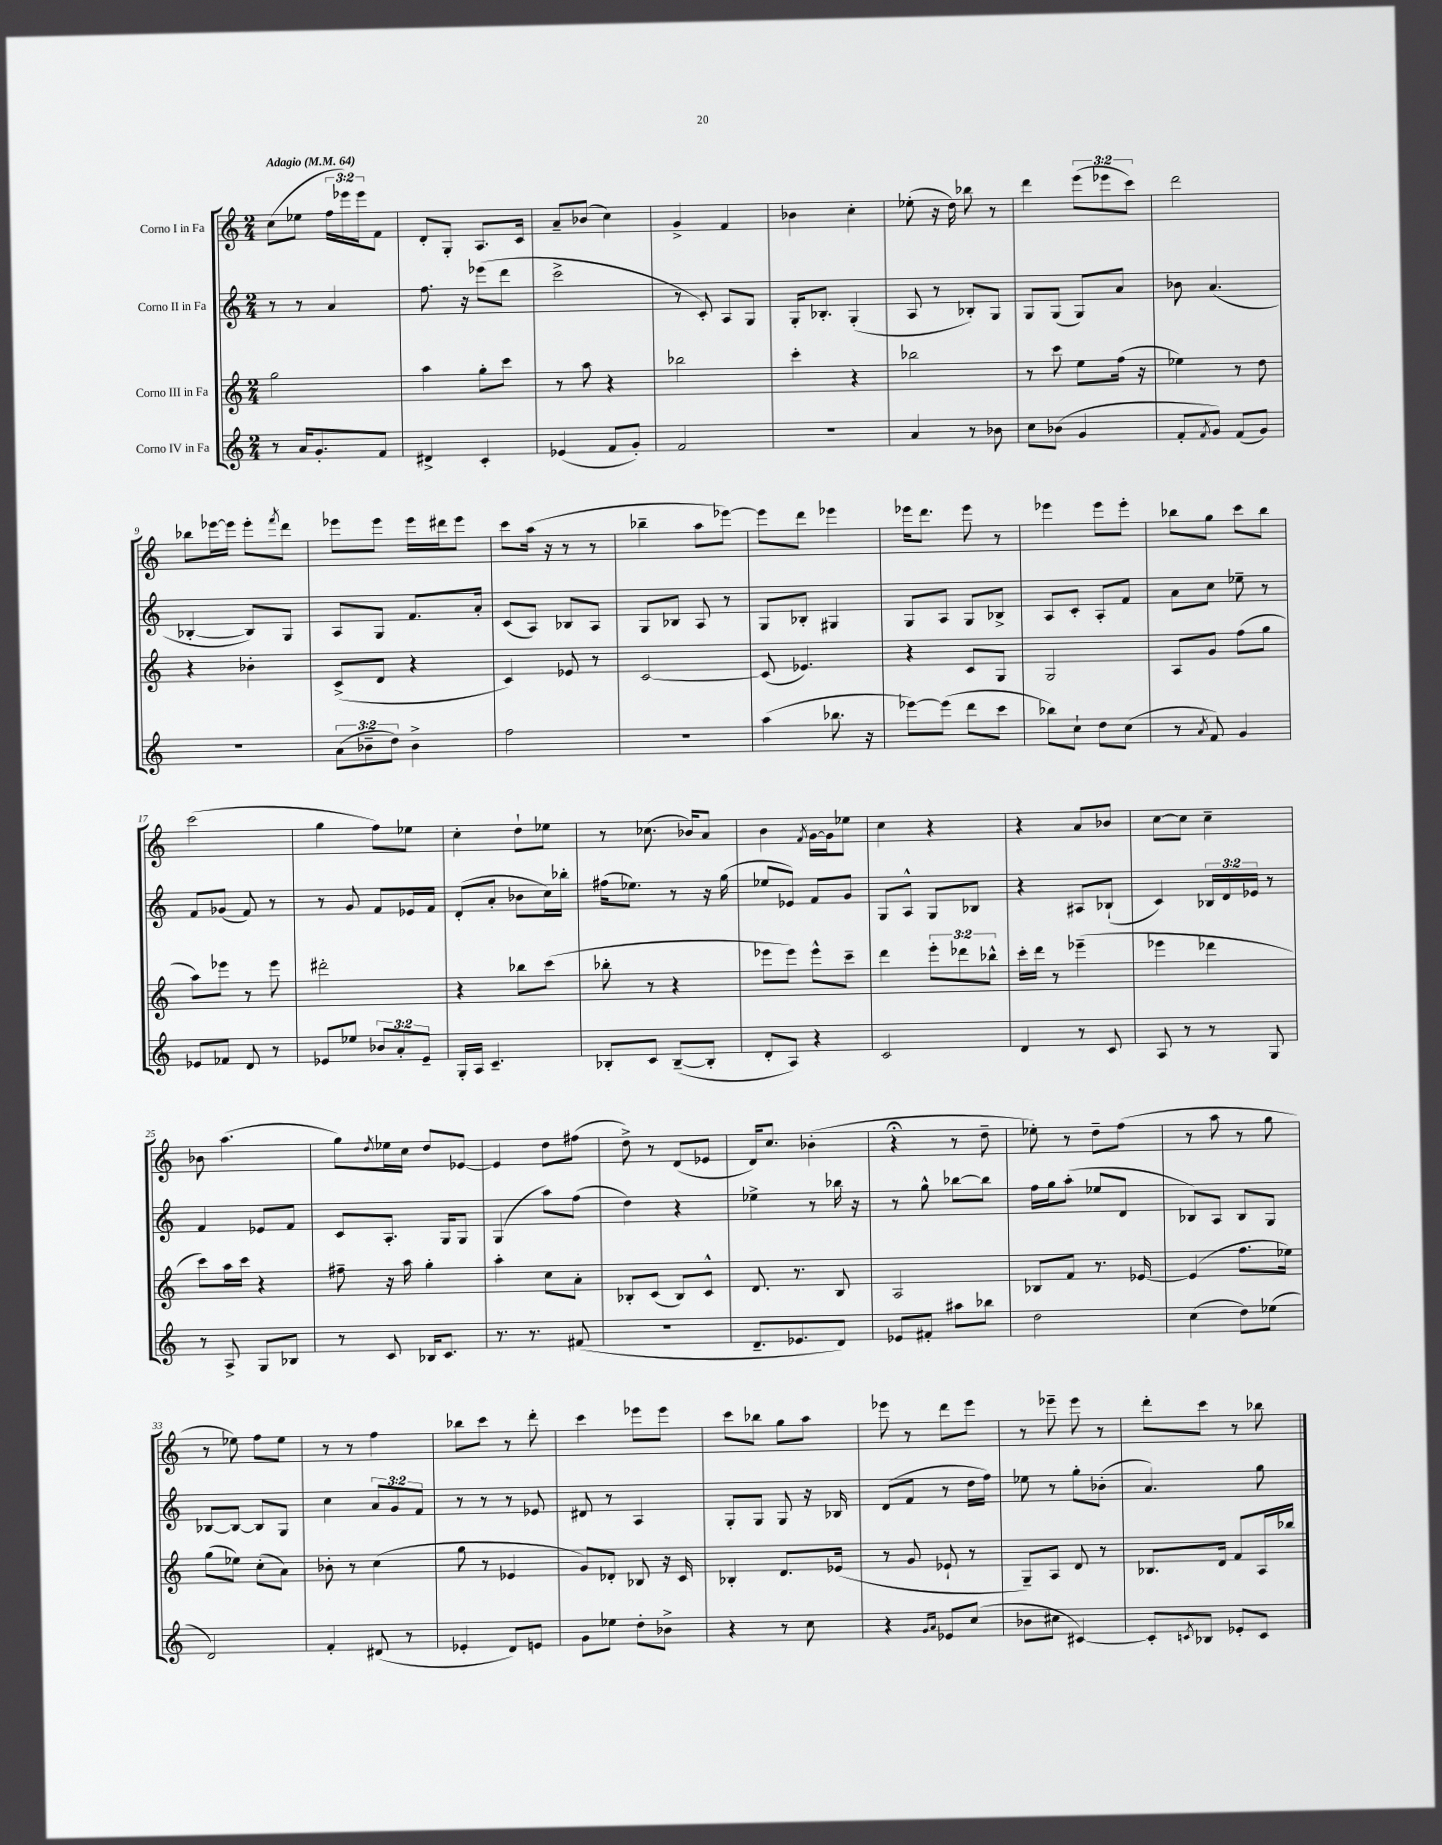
<<
\new StaffGroup <<
\new Staff = "s0" \with { instrumentName = "Corno I in Fa" } {
    \clef treble \key c \major \numericTimeSignature \time 2/4 \override Staff.TupletNumber.text = #tuplet-number::calc-fraction-text \tempo "Adagio" 4 = 64
    c''8( ees''8 \tuplet 3/2 { f''16 ees'''16) ees'''16 } f'8 |
    d'8-. g8-. a8. c'16 |
    a'8-- bes'8( c''4) |
    g'4-> f'4 |
    bes'4 c''4-. |
    ees''8-.( r16 d''16) bes''8 r8 |
    d'''4 \tuplet 3/2 { e'''8( ees'''8 c'''8) } |
    d'''2 |
    bes''8 ees'''16~ ees'''16 ees'''8-. \acciaccatura { f'''8 } d'''8 |
    ees'''8 ees'''8 ees'''16 dis'''16 ees'''8 |
    c'''8 a''16( r16 r8 r8 |
    bes''4-- a''8 ees'''8~) |
    ees'''8 d'''8 ees'''4 |
    ees'''16 d'''8. ees'''8 r8 |
    ees'''4 ees'''8 ees'''8-. |
    bes''8 g''8 c'''8 bes''8 |
    c'''2( |
    g''4 f''8) ees''8 |
    c''4-. d''8-! ees''8 |
    r8 ces''8.( bes'16) a'8 |
    b'4 \acciaccatura { f'8 } g'16~ g'16 ees''8 |
    c''4 r4 |
    r4 a'8 bes'8 |
    c''8~ c''8 c''4-- |
    bes'8 a''4.( |
    g''8) \acciaccatura { d''8 } ees''16 c''16 d''8 ees'8~ |
    ees'4 d''8 fis''8( |
    d''8->) r8 d'8( ees'8 |
    d'16) c''8. bes'4-.( |
    r4\fermata r8 d''8-- |
    ees''8-.) r8 d''8-- f''8( |
    r8 a''8 r8 g''8 |
    r8 ees''8) f''8 ees''8 |
    r8 r8 f''4 |
    bes''8 c'''8 r8 d'''8-. |
    c'''4 ees'''8 ees'''8 |
    c'''8 bes''8 g''8 a''8 |
    ees'''8 r8 d'''8 ees'''8 |
    r8 ees'''8-- ees'''8 r8 |
    d'''8-. c'''8 r8 bes''8 \bar "|." |
}
\new Staff = "s1" \with { instrumentName = "Corno II in Fa" } {
    \clef treble \key c \major \numericTimeSignature \time 2/4 \override Staff.TupletNumber.text = #tuplet-number::calc-fraction-text
    r8 r8 a'4 |
    f''8. r16 ees'''8( d'''8 |
    c'''2-> |
    r8 c'8-.) a8 g8 |
    g16-. bes8.-. g4-.( |
    a8 r8 bes8-.) g8 |
    g8 g8( g8) a'8 |
    bes'8 a'4.( |
    bes4~-. bes8) g8 |
    a8 g8 f'8. a'16-. |
    c'8( a8) bes8 a8 |
    g8 bes8 a8 r8 |
    g8 bes8-. gis4 |
    g8 a8 g8 bes8-> |
    a8 c'8-. a8-. f'8 |
    a'8 c''8 ees''8-- r8 |
    f'8 ges'8( f'8) r8 |
    r8 g'8 f'8 ees'16 f'16 |
    d'8-.( a'8-. bes'8 c''16) bes''16-. |
    fis''16( ees''8.) r8 r16 g''16( |
    ees''8 ees'8) f'8 g'8 |
    g8 a8-^ g8 bes8 |
    r4 ais8 bes8-!( |
    c'4) \tuplet 3/2 { bes16 d'16 ees'16 } r8 |
    f'4 ees'8 f'8 |
    c'8 a8.-. g16 g8 |
    g4( a''8) f''8( |
    d''4) r4 |
    ees''4-> r8 bes''16 r16 |
    r8 g''8-^ bes''8~ bes''8 |
    f''16 g''16 a''8-.( ees''8 d'8 |
    bes8) a8 bes8 g8 |
    bes8~ bes8~ bes8 g8 |
    c''4 \tuplet 3/2 { a'8 g'8 f'8 } |
    r8 r8 r8 ees'8 |
    dis'8 r8 a4 |
    g8-. g8 g8 r16 bes16 |
    d'8( f'8 r8 d''16 f''16) |
    ees''8 r8 g''8-. bes'8-.( |
    a'4.) g''8 \bar "|." |
}
\new Staff = "s2" \with { instrumentName = "Corno III in Fa" } {
    \clef treble \key c \major \numericTimeSignature \time 2/4 \override Staff.TupletNumber.text = #tuplet-number::calc-fraction-text
    g''2 |
    a''4 g''8-. c'''8 |
    r8 a''8 r4 |
    bes''2 |
    c'''4-. r4 |
    bes''2 |
    r8 c'''8 e''8 f''16( r16 |
    ees''4) r8 d''8 |
    r4 bes'4-. |
    c'8->( d'8 r4 |
    c'4) ees'8 r8 |
    c'2~ |
    c'8( ees'4.) |
    r4 c'8 g8 |
    g2 |
    a8 g'8 f''8( g''8 |
    a''8) ees'''8 r8 ees'''8 |
    dis'''2-. |
    r4 bes''8 c'''8( |
    bes''8-. r8 r4 |
    ees'''8 ees'''8) ees'''8-^ c'''8-- |
    d'''4 \tuplet 3/2 { e'''8-. des'''8 bes''8-^ } |
    c'''16-. d'''16 r8 ees'''4--( |
    ees'''4 des'''4 |
    c'''8) a''16 c'''16 r4 |
    fis''8-- r16 a''16 g''4-. |
    a''4-. c''8 a'8-. |
    bes8-. c'8( bes8) c'8-^ |
    d'8. r8. b8 |
    a2 |
    bes8 f'8 r8. ees'16~ |
    ees'4( f''8. ees''16) |
    g''8( ees''8) c''8-.( a'8) |
    bes'8-. r8 c''4( |
    g''8 r8 ees'4 |
    g'8) des'8-. bes8 r16 c'16 |
    bes4-. d'8. ees'16( |
    r8 g'8 ees'8-! r8 |
    g8--) a8 d'8 r8 |
    bes8. d'16 f'8 a16 bes''16 \bar "|." |
}
\new Staff = "s3" \with { instrumentName = "Corno IV in Fa" } {
    \clef treble \key c \major \numericTimeSignature \time 2/4 \override Staff.TupletNumber.text = #tuplet-number::calc-fraction-text
    r8 a'16 g'8.-. f'8 |
    dis'4-> c'4-. |
    ees'4( f'8 g'8-.) |
    f'2 |
    R2 |
    a'4 r8 bes'8 |
    c''8 bes'8( g'4 |
    f'8-. \acciaccatura { f'8 } g'8) f'8( g'8) |
    R2 |
    \tuplet 3/2 { a'8( bes'8-- d''8) } bes'4-> |
    f''2 |
    R2 |
    a''4( bes''8. r16 |
    ees'''8~) ees'''8( d'''8 c'''8 |
    bes''8) c''8-! d''8 c''8( |
    r8 \acciaccatura { a'8 } f'8) g'4 |
    ees'8 fes'8 d'8 r8 |
    ees'8 ees''8 \tuplet 3/2 { bes'8 a'8-. ees'8-- } |
    g16-. a16 c'4.-- |
    bes8-. c'8 bes8~--( bes8-. |
    d'8-. a8) r4 |
    c'2 |
    d'4 r8 c'8 |
    a8 r8 r8 g8 |
    r8 a8-> g8 bes8 |
    r8 c'8 bes16 c'8. |
    r8. r8. fis'8( |
    r2 |
    d'8.-- ees'8. d'8) |
    ees'8 fis'8-. ais''8 bes''8 |
    d''2 |
    c''4( d''8) ees''8( |
    d'2) |
    f'4-. dis'8( r8 |
    ees'4-. d'8) e'8 |
    g'8 ees''8 d''8-. bes'8-> |
    r4 r8 c''8 |
    r4 \grace { g'16 a'16 } ees'8 c''8( |
    bes'8 cis''8 cis'4~) |
    cis'8-. \acciaccatura { c'8 } bes8 ees'8-. c'8 \bar "|." |
}
>>
>>
